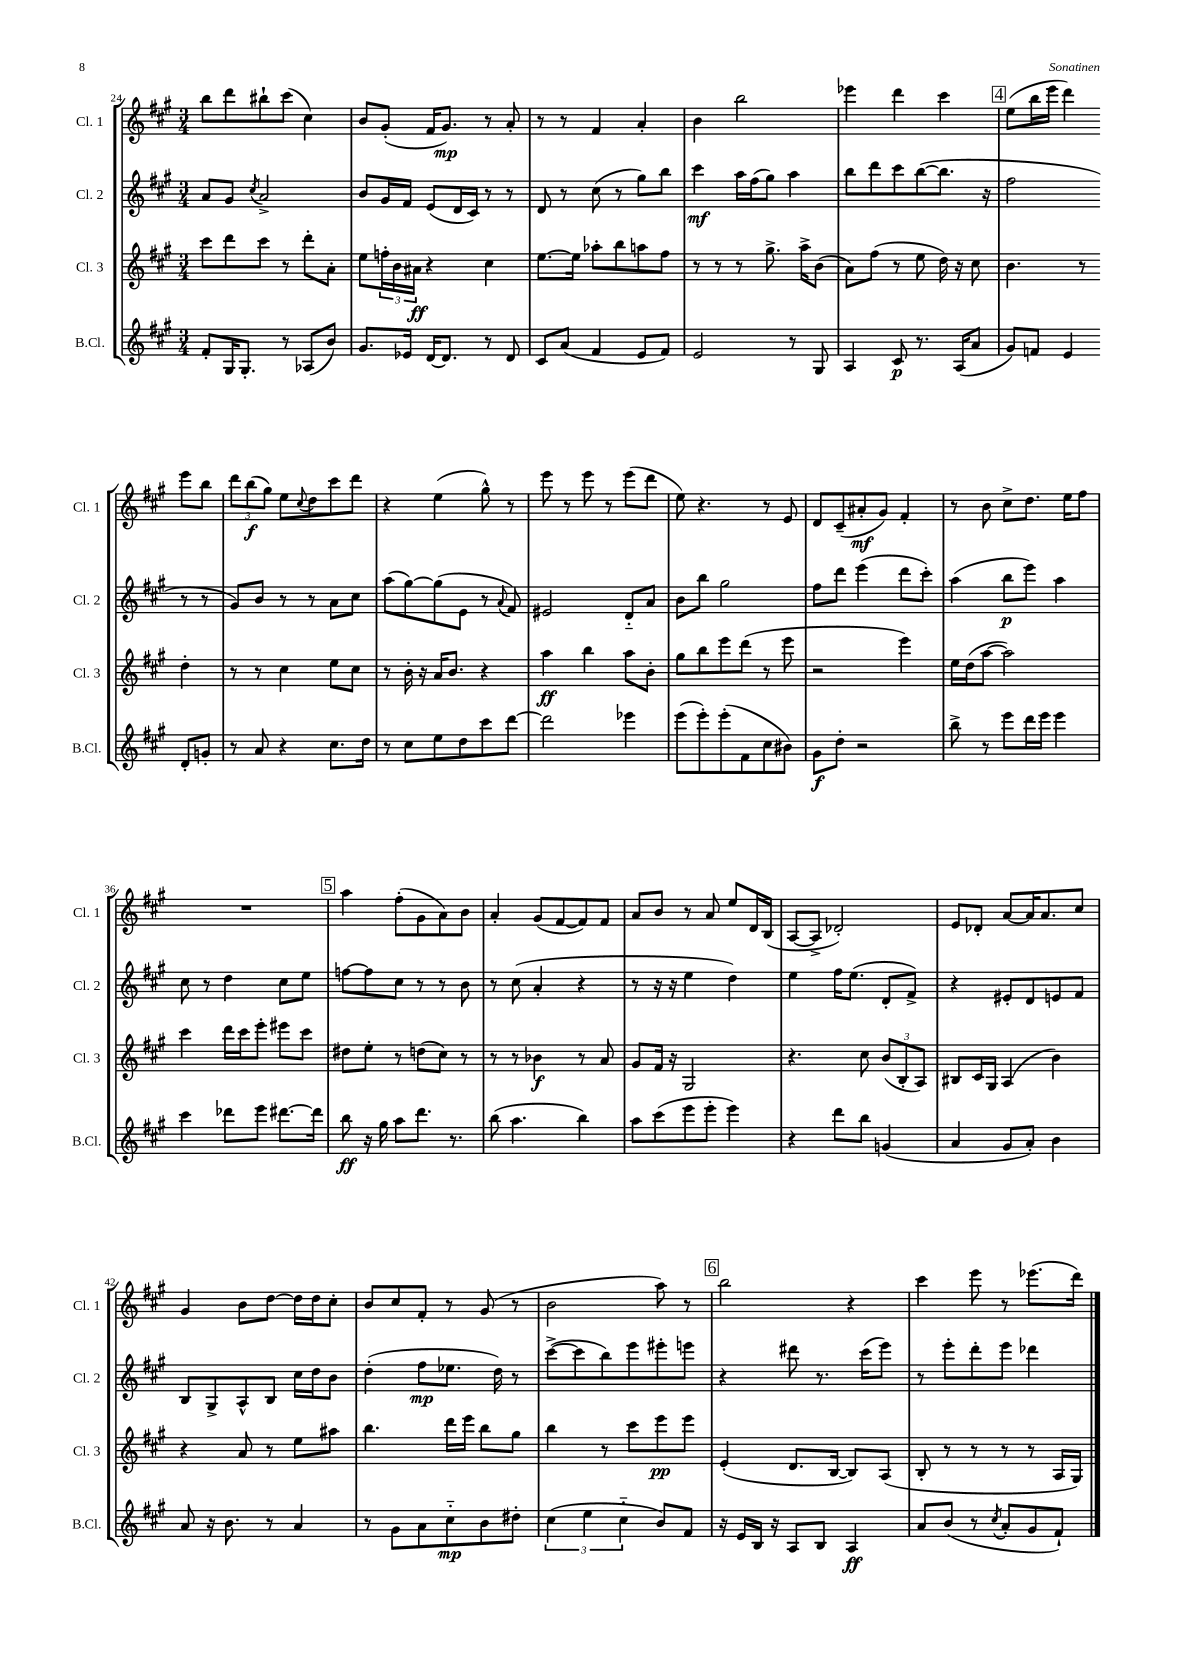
<<
\new StaffGroup <<
\new Staff = "s0" \with { instrumentName = "Cl. 1" shortInstrumentName = "Cl. 1" } {
    \clef treble \key a \major \numericTimeSignature \time 3/4
    b''8 d'''8 bis''8-! cis'''8( cis''4) |
    b'8 gis'8-.( fis'16 gis'8.\mp) r8 a'8-. |
    r8 r8 fis'4 a'4-. |
    b'4 b''2 |
    ees'''4 d'''4 cis'''4 |
    \mark \markup { \box "4" } e''8( b''16 e'''16 d'''4) e'''8 b''8 |
    \tuplet 3/2 { d'''8 b''8\f( gis''8) } e''8 \appoggiatura { cis''8 } d''8 cis'''8 d'''8 |
    r4 e''4( gis''8-^) r8 |
    e'''8 r8 e'''8 r8 e'''8( d'''8 |
    e''8) r4. r8 e'8 |
    d'8 cis'8--( ais'8-.\mf gis'8) fis'4-. |
    r8 b'8 cis''8-> d''8. e''16 fis''8 |
    R2. |
    \mark \markup { \box "5" } a''4 fis''8-.( gis'8 a'8) b'8 |
    a'4-. gis'8( fis'8~ fis'8) fis'8 |
    a'8 b'8 r8 a'8 e''8 d'16 b16( |
    a8~ a8-> des'2-.) |
    e'8 des'8-. a'8~ a'16 a'8. cis''8 |
    gis'4 b'8 d''8~ d''16 d''16 cis''8-. |
    b'8 cis''8 fis'8-. r8 gis'8( r8 |
    b'2 a''8) r8 |
    \mark \markup { \box "6" } b''2 r4 |
    cis'''4 e'''8 r8 ees'''8.( d'''16) \bar "|." |
}
\new Staff = "s1" \with { instrumentName = "Cl. 2" shortInstrumentName = "Cl. 2" } {
    \clef treble \key a \major \numericTimeSignature \time 3/4
    a'8 gis'8 \acciaccatura { cis''8 } a'2-> |
    b'8 gis'16 fis'16 e'8( d'16 cis'16) r8 r8 |
    d'8 r8 cis''8( r8 gis''8) b''8 |
    cis'''4\mf a''16 fis''16( gis''8) a''4 |
    b''8 d'''8 cis'''8 b''8~( b''8. r16 |
    \mark \markup { \box "4" } fis''2 r8 r8 |
    gis'8) b'8 r8 r8 a'8 cis''8 |
    a''8( gis''8~) gis''8( e'8 r8 \appoggiatura { a'8 } fis'8) |
    eis'2 d'8-_ a'8 |
    b'8 b''8 gis''2 |
    fis''8 d'''8 e'''4( d'''8 cis'''8-.) |
    a''4( b''8\p e'''8) a''4 |
    cis''8 r8 d''4 cis''8 e''8 |
    \mark \markup { \box "5" } f''8~ f''8 cis''8 r8 r8 b'8 |
    r8 cis''8( a'4-. r4 |
    r8 r16 r16 e''4 d''4) |
    e''4 fis''16 e''8.( d'8-. fis'8->) |
    r4 eis'8-. d'8 e'8 fis'8 |
    b8 gis8-> a8-^ b8 cis''16 d''16 b'8 |
    d''4-.( fis''8\mp ees''8. d''16) r8 |
    cis'''8~->( cis'''8 b''8) e'''8 eis'''8-. e'''8 |
    \mark \markup { \box "6" } r4 dis'''8 r8. cis'''16( e'''8) |
    r8 e'''8-. d'''8-. e'''8 des'''4 \bar "|." |
}
\new Staff = "s2" \with { instrumentName = "Cl. 3" shortInstrumentName = "Cl. 3" } {
    \clef treble \key a \major \numericTimeSignature \time 3/4
    cis'''8 d'''8 cis'''8 r8 d'''8-. a'8-. |
    e''8 \tuplet 3/2 { f''16-. b'16 ais'16\ff } r4 cis''4 |
    e''8.~ e''16 aes''8-. b''8 a''8 fis''8 |
    r8 r8 r8 gis''8.-> a''16-> b'8( |
    a'8) fis''8( r8 e''8 d''16) r16 cis''8 |
    \mark \markup { \box "4" } b'4. r8 d''4-. |
    r8 r8 cis''4 e''8 cis''8 |
    r8 b'16-. r16 a'16 b'8. r4 |
    a''4\ff b''4 a''8 b'8-. |
    gis''8 b''8 e'''8 d'''8( r8 e'''8 |
    r2 e'''4) |
    e''16 d''16( a''8~ a''2) |
    cis'''4 d'''16 cis'''16 e'''8-. eis'''8 cis'''8 |
    \mark \markup { \box "5" } dis''8 e''8-. r8 d''8( cis''8) r8 |
    r8 r8 bes'4\f r8 a'8 |
    gis'8 fis'16 r16 gis2 |
    r4. cis''8 \tuplet 3/2 { b'8( b8-. a8) } |
    bis8 cis'16 gis16 a4( b'4) |
    r4 a'8 r8 e''8 ais''8 |
    b''4. d'''16 e'''16 b''8 gis''8 |
    b''4 r8 cis'''8 e'''8\pp e'''8 |
    \mark \markup { \box "6" } e'4-.( d'8. b16~ b8) a8( |
    b8-. r8 r8 r8 r8 a16 gis16) \bar "|." |
}
\new Staff = "s3" \with { instrumentName = "B.Cl." shortInstrumentName = "B.Cl." } {
    \clef treble \key a \major \numericTimeSignature \time 3/4
    fis'8-. gis16 gis8.-. r8 aes8( b'8) |
    gis'8. ees'16 d'16~ d'8. r8 d'8 |
    cis'8 a'8( fis'4 e'8 fis'8) |
    e'2 r8 gis8 |
    a4 cis'8\p r8. a16( a'8 |
    \mark \markup { \box "4" } gis'8) f'8 e'4 d'8-. g'8-. |
    r8 a'8 r4 cis''8. d''16 |
    r8 cis''8 e''8 d''8 cis'''8 d'''8~ |
    d'''2 ees'''4 |
    e'''8( e'''8-.) e'''8-.( fis'8 cis''8 bis'8) |
    gis'8\f d''8-. r2 |
    b''8-> r8 e'''8 d'''16 e'''16 e'''4 |
    cis'''4 des'''8 e'''8 dis'''8.~ dis'''16 |
    \mark \markup { \box "5" } b''8\ff r16 gis''16 a''8 d'''8. r8. |
    b''8( a''4. b''4) |
    a''8 cis'''8( e'''8 e'''8-. e'''4) |
    r4 d'''8 b''8 g'4( |
    a'4 gis'8 a'8-.) b'4 |
    a'8 r16 b'8. r8 a'4 |
    r8 gis'8 a'8 cis''8-_\mp b'8 dis''8-. |
    \tuplet 3/2 { cis''4( e''4 cis''4-_ } b'8) fis'8 |
    \mark \markup { \box "6" } r16 e'16 b16 r16 a8 b8 a4\ff |
    a'8 b'8( r8 \acciaccatura { cis''8 } a'8-. gis'8 fis'8-!) \bar "|." |
}
>>
>>
\layout { \context { \Score currentBarNumber = #24 } }
